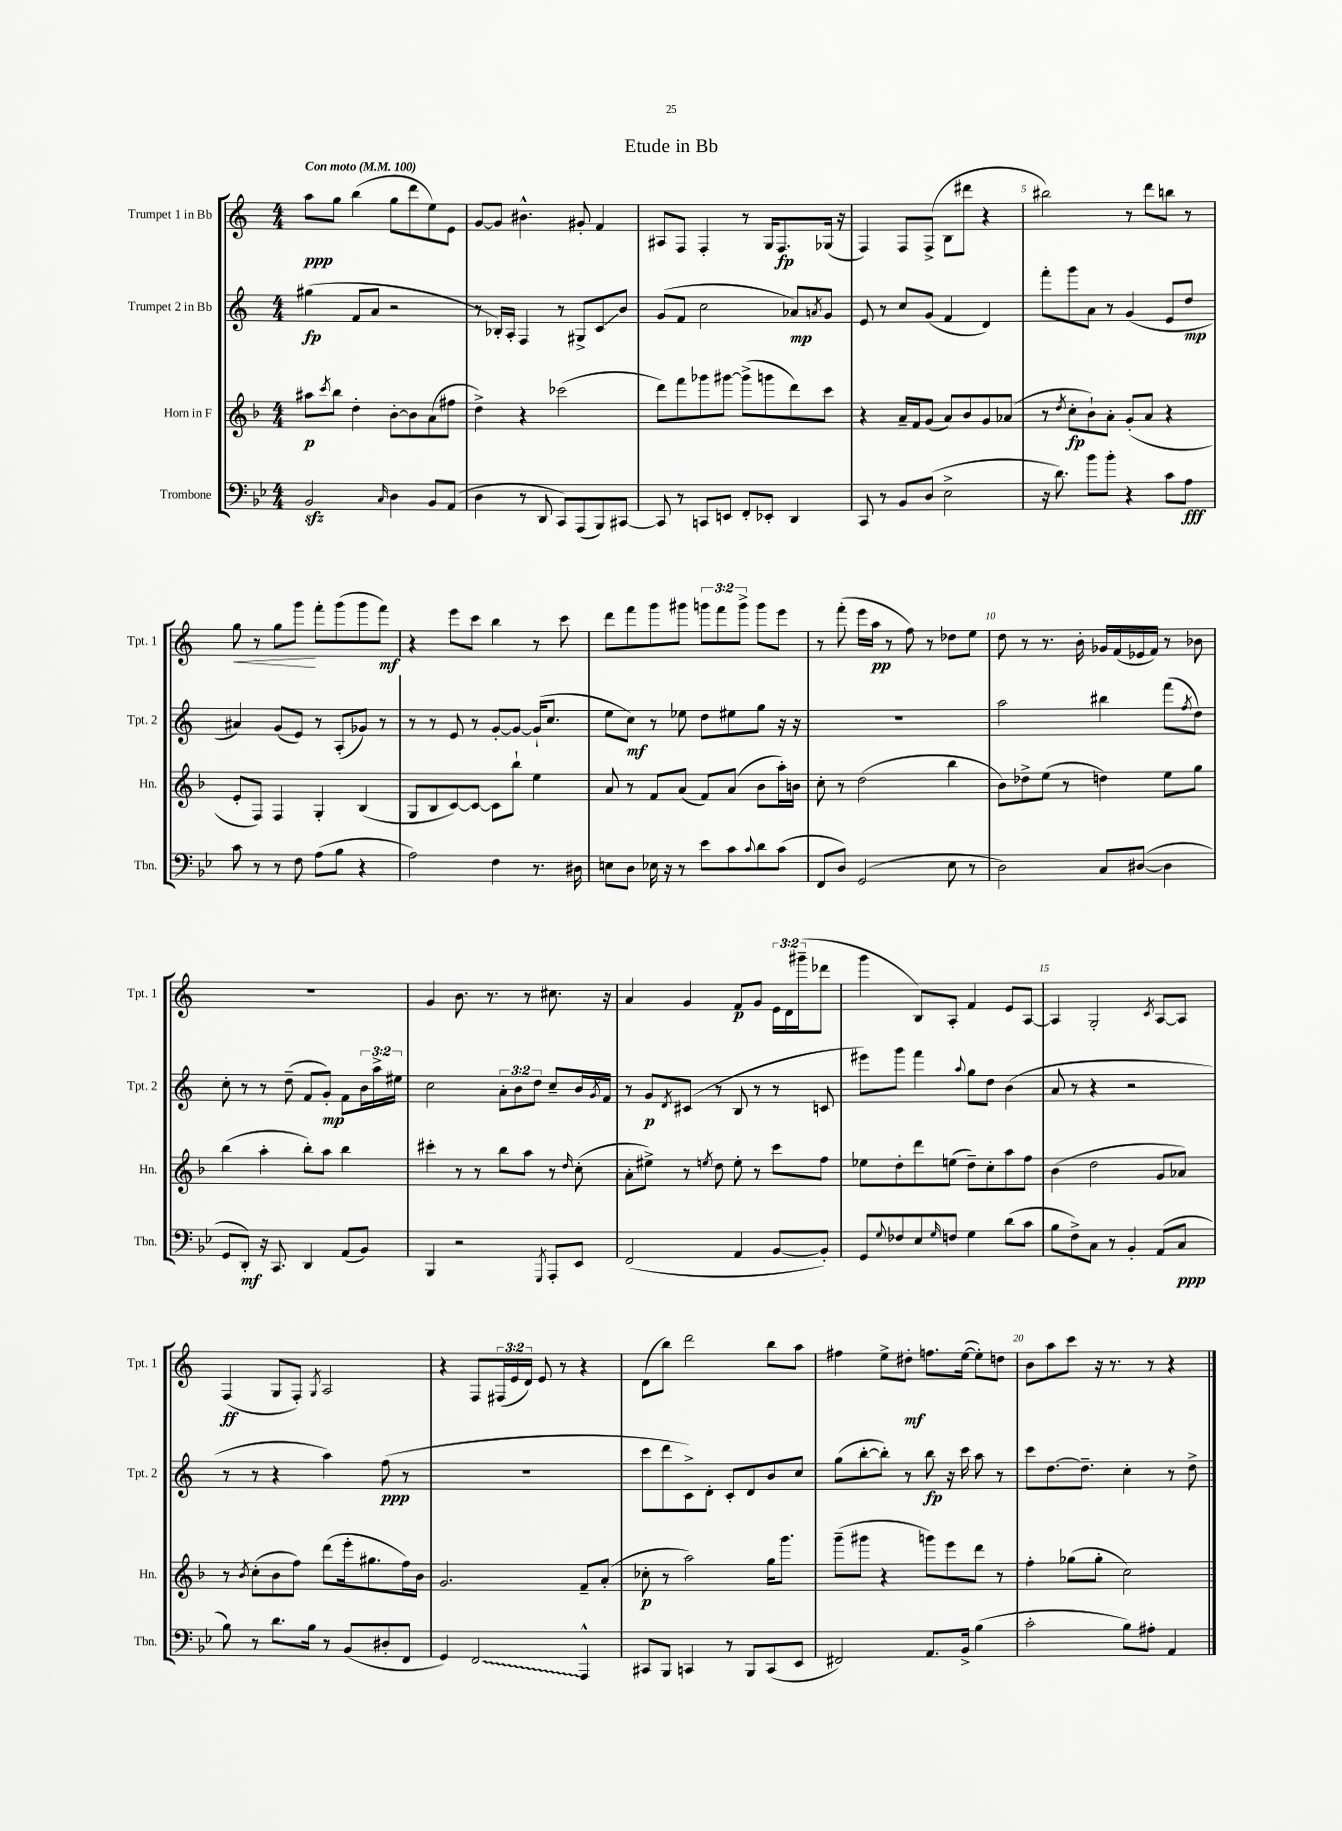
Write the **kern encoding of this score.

**kern	**kern	**kern	**kern
*staff4	*staff3	*staff2	*staff1
*clefF4	*clefG2	*clefG2	*clefG2
*k[b-e-]	*k[b-]	*k[]	*k[]
*M4/4	*M4/4	*M4/4	*M4/4
*MM100	*MM100	*MM100	*MM100
2BB-/	8aa#\L	(4gg#\	8aa\L
.	8qccc/	.	.
.	8bb-\J	.	8gg\J
.	4dd'\	8f/L	(4bb\
.	.	8a/J	.
16qqC/	.	.	.
4D\	[8b-'\L	2r	8gg\L
.	8b-\]	.	8ddd\
8BB-/L	(8a\	.	8ee\)
(8AA/J	8ff#\J	.	8e\J
=	=	=	=
4D\	4dd^\)	8r	[8g/L
.	.	16B-'/LL)	8g/]J
.	.	16A'/JJ	.
8r	4r	4F/	4.b#^^\
8DD/	.	.	.
8CC/L)	(2ccc-\	8r	.
(8AAA/	.	8G#^/L	8g#'/
8BBB-/)	.	8c/	4f/
[8CC#/J	.	8b/J	.
=	=	=	=
8CC#/]	8ddd\L)	(8g/L	8A#/L
8r	8fff\	8f/J	8F/J
8CC/L	8ggg-\	2cc\	4F'/
8EE/J	[8ggg#\J	.	.
8FF'/L	(8ggg#^\]L	.	8r
8EE-'/J	8ggg\	.	16G/LK
.	.	.	8.F/
4DD/	8ddd\)	8a-/L)	.
.	.	8qa/	.
.	8ccc\J	8g/J	(16G-/Jk
.	.	.	16r
=	=	=	=
8CC/	4r	8e/	4F/)
8r	.	8r	.
8BB-/L	16a~/LL	8cc/L	8F/L
.	16f/J	.	.
(8D/J	(8g/J	(8g/J	(8F^/J
2E-^\	8a/L)	4f/	8B\L
.	8b-/	.	8ddd#\J
.	8g/	4d/)	4r
.	(8a-/J	.	.
=	=	=	=
16r	8r	8fff'\L	2bb#\)
8.d\)	.	.	.
.	8qdd/	.	.
.	8cc'\L	8ggg\	.
8b-\L	8b-`\)	8a\J	.
8b-'\J	8a'\J	8r	.
4r	(8g'/L	(4g/	8r
.	8a/J	.	8ddd\L
8c\L	4r	8e/L	8bb\J
8A\J	.	8dd/J	8r
=	=	=	=
8c\	8e'/L	4a#/)	8gg\
8r	8F/J)	.	8r
8r	4F/	(8g/L	8gg\L
8F\	.	8e/J)	8ggg\J
(8A\L	4G'/	8r	8fff'\L
8B-\J	.	(8A'/L	(8ggg\
4r	(4B-/	8g-/J)	8ggg\
.	.	8r	8fff\J)
=	=	=	=
2A\)	8G/L	8r	4r
.	8B-/	8r	.
.	[8c/)	8e/	8eee\L
.	8c/_J	8r	8ccc\J
4F\	8c\]L	[8g'/L	4bb\
.	8bb-`\J	8g/_J	.
8.r	4ee\	(16g`/]LK	8r
.	.	8.cc/J	.
.	.	.	8ccc\
16D#\	.	.	.
=	=	=	=
8E\L	8a/	8ee\L	8ddd\L
8D\J	8r	8cc\J)	8fff\
16E-\	8f/L	8r	8ggg\
16r	.	.	.
8r	(8a/J	8ee-\	8ggg#\J
8e-\L	8f/L)	8dd\L	12ggg\L
.	.	.	12fff\
8c\	(8a/J	8ee#\	.
.	.	.	12ggg^\J
8qqc/	.	.	.
8d\	8b-\L	8gg\J	8ggg\L
(8c\J	16aa'\L)	16r	8eee\J
.	16b\JJ	16r	.
=	=	=	=
8FF/L	8cc'\	1r	8r
8D/J)	8r	.	(8fff'\
(2GG/	(2dd\	.	16eee\LL
.	.	.	16aa\JJ
.	.	.	8r
.	.	.	8ff\)
.	.	.	8r
8E-\	4bb-\	.	8dd-\L
8r	.	.	8ee\J
=	=	=	=
2D\)	8b-\L)	2aa\	8dd\
.	8dd-^\	.	8r
.	(8ee\J	.	8.r
.	8r	.	.
.	.	.	16b'\
8C/L	4dd\)	4bb#\	16g-/LL
.	.	.	(16f/
([8D#/J	.	.	16e-/
.	.	.	16f/JJ)
4D#\]	8ee\L	(8fff\L	8r
.	.	8qff/	.
.	8gg\J	8dd\J)	8b-\
=	=	=	=
8GG/L	(4bb-\	8cc'\	1r
8DD'/J)	.	8r	.
16r	4aa'\	8r	.
8.CC/	.	.	.
.	.	(8dd~\	.
4DD/	8bb-'\L)	8f/L	.
.	8aa\J	8g'/J)	.
(8AA/L	4bb-\	8f\L	.
8BB-/J)	.	24b\L	.
.	.	24aa^\	.
.	.	24ee#\JJ	.
=	=	=	=
4BBB-/	4ccc#'\	2cc\	4g/
2r	8r	.	8.b\
.	8r	.	.
.	.	.	8.r
.	8bb-\L	12a'\L	.
.	.	12b\	.
.	8aa\J	.	8r
.	.	12dd\J	.
8qGGG/	.	.	.
8AAA'/L	8r	8cc~/L	8.cc#\
.	16qqdd/	.	.
8EE-/J	(8cc'\	16b/L	.
.	.	8qg/	.
.	.	16f/JJ	16r
=	=	=	=
(2FF/	8a'\L	8r	4a/
.	8ee#^\J)	8g/L	.
.	.	8qd/	.
.	8r	(8c#/J	4g/
.	8qee/	.	.
.	8dd\	8r	.
4AA/	8ee'\	8B/	8f/L
.	8r	8r	8g/J
[8BB-/L	8ccc\L	8r	24e\LL
.	.	.	24d\
.	.	.	(24ggg#~\J
8BB-'/]J)	8ff\J	8c/	8ddd-\J
=	=	=	=
8GG/L	8ee-\L	8eee#\L)	4ggg\
8qqG/	.	.	.
8F-/	8dd'\	8ggg\J	.
8E-/	8ddd\	4fff\	8B/L)
16qqG/	.	.	.
8F/J	(8ee\J	.	8A'/J
.	.	8qqaa/	.
4G\	8dd~\L)	8gg\L	4f/
.	8cc'\	8dd\J	.
(8d\L	8aa\	(4b\	8e/L
8c\J	8ff\J	.	[8A/J
=	=	=	=
8B-\L	(4b-\	8a/	4A/]
8F^\)	.	8r	.
8C\J	2dd\	4r	2G'/
8r	.	.	.
4BB-'/	.	2r	.
.	.	.	8qc/
(8AA/L	8g/L	.	[8A/L
8C/J	8a-/J)	.	8A/]J
=	=	=	=
8B-\)	8r	8r	(4F/
.	8qb-/	.	.
8r	(8cc'\L	8r	.
8.d\L	8b-\	4r	8G/L
.	8ff\J)	.	8F'/J)
16B-\Jk	.	.	.
.	.	.	8qG/
8r	(8ddd\L	4aa\)	2A/
(8BB-/L	16eee'\k	.	.
.	8.gg#\	.	.
8D#'/	.	(8ff\	.
8FF/J	16ff\L)	8r	.
.	16b-\JJ	.	.
=	=	=	=
4GG/)	2.g/	1r	4r
2FF/	.	.	8F/L
.	.	.	(24F#/L
.	.	.	24e/
.	.	.	24d/JJ)
.	.	.	8e/
.	.	.	8r
4AAA^^/	8f~/L	.	4r
.	(8a'/J	.	.
=	=	=	=
8CC#/L	8cc-'\	8ccc\L	(8d\L
8BBB-/J	8r	8ddd\	8bb\J)
4CC/	2aa\)	8c^\)	2ddd\
.	.	8d'\J	.
8r	.	8c'/L	.
8BBB-/L	.	8d/	.
(8CC/	16gg\LK	8b/	8bb\L
.	8.ggg\J	.	.
8EE-/J	.	8cc/J	8aa\J
=	=	=	=
2FF#/)	(8ggg~\L	(8gg\L	4ff#\
.	8ggg#\J	[8bb'\	.
.	4r	8bb'\]J)	8ee^\L
.	.	8r	8dd#'\J
8.AA/L	8ggg\L)	8bb\	8.ff\L
.	8eee\	16r	.
16BB-^/Jk	.	16ccc\	([16ee\Jk
(4B-\	8ddd\J	8aa\	8ee'\]L)
.	8r	8r	8dd\J
=	=	=	=
2c'\	4ff'\	8ccc\L	8b\L
.	.	[8.dd\	8aa\
.	(8gg-\L	.	8ccc\J
.	.	8.dd~\]J	.
.	8gg-'\J	.	16r
.	.	.	8.r
8B-\L)	2cc\)	4cc'\	.
8A#'\J	.	.	8r
4AA/	.	8r	4r
.	.	8dd^\	.
==	==	==	==
*-	*-	*-	*-
